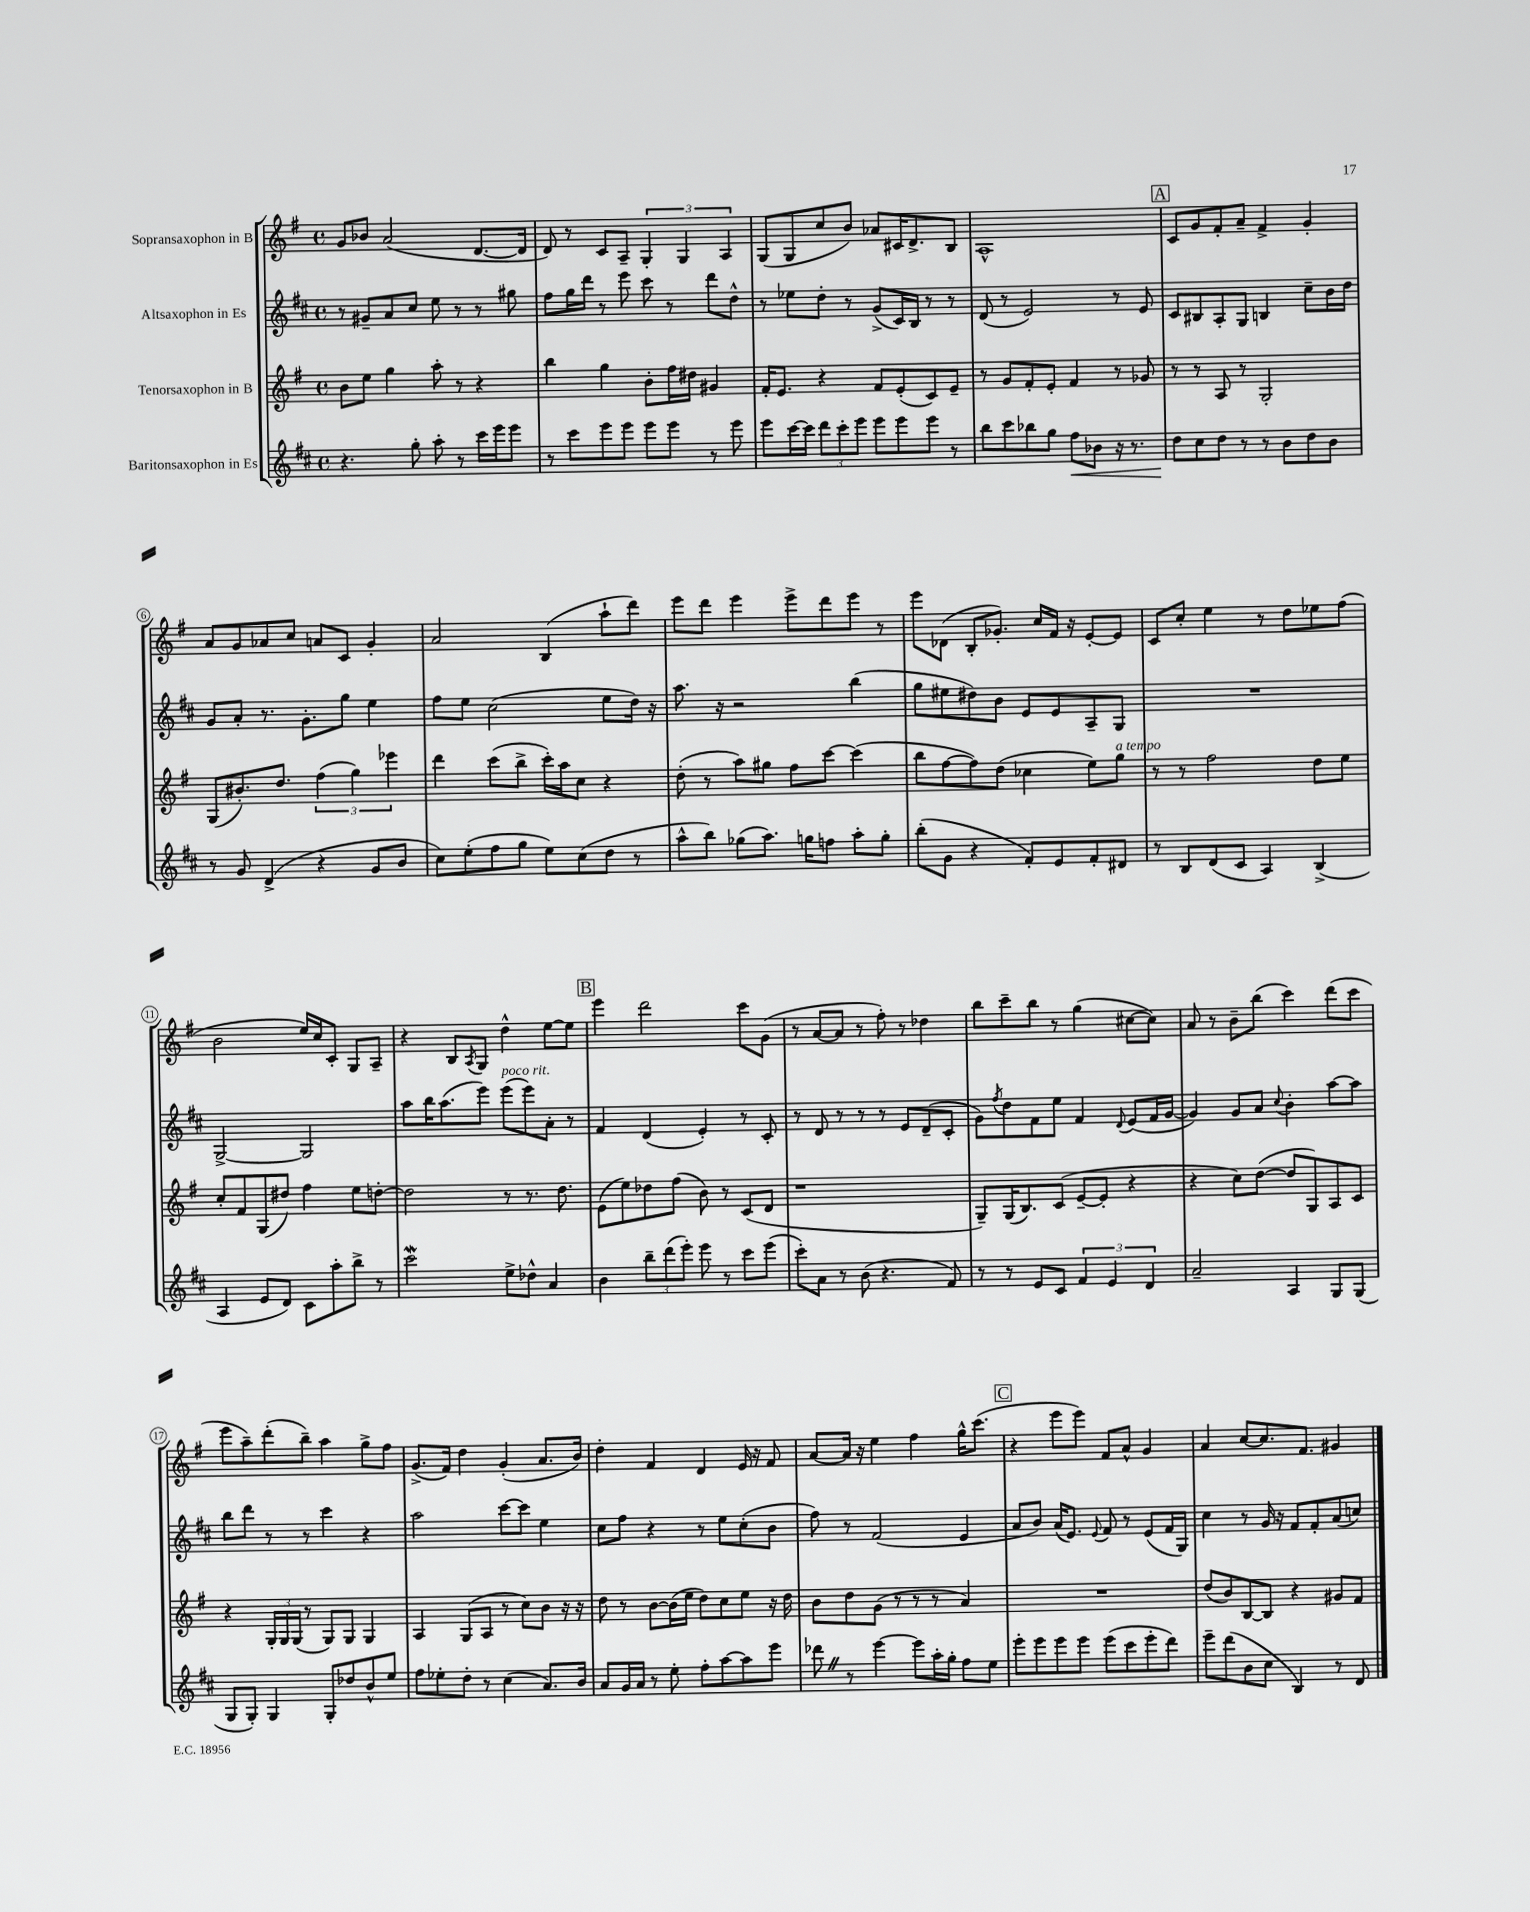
<<
\new StaffGroup <<
\new Staff = "s0" \with { instrumentName = "Sopransaxophon in B" } {
    \clef treble \key g \major \defaultTimeSignature \time 4/4
    g'8 bes'8 a'2( d'8.~ d'16 |
    d'8) r8 c'8 a8-- \tuplet 3/2 { g4-. g4 a4 } |
    g8( g8 c''8 b'8) aes'8 cis'16 d'8.-> b8 |
    a1-^ |
    \mark \markup { \box "A" } c'8 g'8 fis'8-. a'8-- fis'4-> g'4-. |
    a'8 g'8 aes'8 c''8 a'8 c'8 g'4-. |
    a'2 b4( a''8-! d'''8) |
    e'''8 d'''8 e'''4 e'''8-> d'''8 e'''8 r8 |
    e'''8 des'8( b8-. ges'8.-.) c''16 fis'16 r16 e'8~-. e'8 |
    c'8 c''8-. e''4 r8 d''8 ees''8 fis''8( |
    b'2 e''16) c''16 c'8-. g8 a8-- |
    r4 b8 \acciaccatura { a8 } g8 d''4-^ e''8~ e''8 |
    \mark \markup { \box "B" } e'''4 d'''2 c'''8 g'8( |
    r8 a'8~ a'8 r8 fis''8-.) r8 des''4 |
    b''8 c'''8-- b''8 r8 g''4( cis''8~ cis''8) |
    a'8 r8 b'8-- b''8( c'''4) d'''8( c'''8 |
    e'''8 a''8--) d'''8-.( b''8--) a''4 g''8-> fis''8 |
    g'8.->( fis'16) d''4 g'4-.( a'8. b'16) |
    d''4-. fis'4 d'4 e'16 r16 fis'8 |
    a'8~ a'16 r16 e''4 fis''4 g''16-^ c'''8.( |
    \mark \markup { \box "C" } r4 e'''8 e'''8) fis'8 a'8-^ g'4 |
    a'4 c''8~ c''8. fis'8. gis'4 \bar "|." |
}
\new Staff = "s1" \with { instrumentName = "Altsaxophon in Es" } {
    \clef treble \key d \major \defaultTimeSignature \time 4/4
    r8 gis'8-- a'8 cis''8 e''8 r8 r8 gis''8 |
    fis''8 g''16 d'''16 r8 e'''8 cis'''8 r8 d'''8 d''8-^ |
    r8 ees''8 d''8-. r8 g'8->( cis'16) b16 r8 r8 |
    d'8( r8 e'2) r8 e'8 |
    \mark \markup { \box "A" } cis'8 bis8 a8-. g8 b4 cis''8-- b'16 d''16 |
    g'8 a'8-. r8. g'8.-. g''8 e''4 |
    fis''8 e''8 cis''2( e''8 d''16) r16 |
    a''8. r16 r2 b''4( |
    g''8 eis''8 dis''8) b'8 e'8 e'8 a8-- g8 |
    R1 |
    g2~-> g2 |
    a''8 b''16 a''8.( e'''8) e'''8^\markup { \italic "poco rit." }( e'''8) a'8-. r8 |
    \mark \markup { \box "B" } fis'4 d'4( e'4-.) r8 cis'8-. |
    r8 d'8 r8 r8 r8 e'8 d'8--( cis'8-. |
    g'8) \acciaccatura { fis''8 } d''8 fis'8 e''8 fis'4 \appoggiatura { d'8 } e'8( fis'16 g'16~ |
    g'4) g'8 a'8 \appoggiatura { cis''8 } b'4-. a''8~ a''8 |
    b''8 d'''8 r8 r8 cis'''4 r4 |
    a''2 cis'''8~ cis'''8 e''4 |
    cis''8 fis''8 r4 r8 e''8 cis''8-.( b'8 |
    fis''8) r8 fis'2( e'4 |
    \mark \markup { \box "C" } a'8 b'8) a'16( e'8.) \appoggiatura { e'8 } fis'8 r8 e'8( fis'16 g16) |
    cis''4 r8 g'16 r16 fis'8 fis'8-. a'8( c''8) \bar "|." |
}
\new Staff = "s2" \with { instrumentName = "Tenorsaxophon in B" } {
    \clef treble \key g \major \defaultTimeSignature \time 4/4
    b'8 e''8 g''4 a''8-. r8 r4 |
    b''4 g''4 b'8-. fis''16 dis''16 gis'4 |
    fis'16-. e'8. r4 fis'8 e'8-.( c'8) e'8-- |
    r8 g'8 fis'8-. e'8-. fis'4 r8 ges'8 |
    \mark \markup { \box "A" } r8 r8 a8 r8 g2-. |
    g8( bis'8.-.) d''8. \tuplet 3/2 { fis''4( g''4) ees'''4 } |
    d'''4 c'''8( b''8-> c'''16-.) a''16 c''8 r4 |
    d''8-.( r8 a''8) gis''8 fis''8 c'''8~ c'''4( |
    b''8 fis''8~ fis''8) d''8( ces''4 e''8) g''8^\markup { \italic "a tempo" } |
    r8 r8 fis''2 d''8 e''8 |
    c''8-. fis'8 g8( dis''8) fis''4 e''8 d''8~-. |
    d''2 r8 r8. d''8. |
    \mark \markup { \box "B" } e'8( e''8) des''8 fis''8( b'8) r8 c'8( d'8 |
    r1 |
    g8--) g16( b8.) c'8( e'8~-- e'8-. r4 |
    r4 c''8) d''8~( d''8 g8) a8 c'8 |
    r4 \tuplet 3/2 { g16-. g16 g16( } r8 g8) g8 g4 |
    a4 g8( a8 r8 c''8) b'8 r16 r16 |
    d''8 r8 b'8~ b'16( e''16 d''8) c''8 e''8 r16 d''16 |
    b'8 d''8 g'8( r8 r8 r8 a'4) |
    \mark \markup { \box "C" } R1 |
    d''8( b'8) b8~ b8 r4 gis'8 fis'8 \bar "|." |
}
\new Staff = "s3" \with { instrumentName = "Baritonsaxophon in Es" } {
    \clef treble \key d \major \defaultTimeSignature \time 4/4
    r4. g''8-. a''8-. r8 cis'''16 e'''16 e'''8 |
    r8 cis'''8 e'''8 e'''8 e'''8 e'''8 r8 e'''8 |
    e'''8 cis'''16~ cis'''16 \tuplet 3/2 { d'''8 cis'''8-. e'''8 } e'''8 e'''8 e'''8 r8 |
    b''8 cis'''8 bes''8 g''8 fis''8\< bes'8 r16 r8. |
    \mark \markup { \box "A" } d''8\! cis''8 d''8 r8 r8 b'8 d''8 b'8 |
    r8 g'8 d'4->( r4 g'8 b'8 |
    cis''8) e''8-.( fis''8 g''8 e''8) cis''8( d''8 r8 |
    a''8-^ b''8) ges''8( a''8.) g''16 f''8 a''8-. g''8-. |
    b''8-.( g'8 r4 fis'8-.) e'8 fis'8-. dis'8 |
    r8 b8 d'8( cis'8 a4) b4->( |
    a4 e'8 d'8) cis'8 a''8-. b''8-> r8 |
    cis'''2\mordent e''8-> des''8-^ a'4 |
    \mark \markup { \box "B" } b'4 \tuplet 3/2 { b''8-- d'''8( e'''8-.) } e'''8 r8 cis'''8 e'''8( |
    cis'''8-.) a'8 r8 b'8( r4. fis'8) |
    r8 r8 e'8 cis'8 \tuplet 3/2 { fis'4 e'4 d'4 } |
    a'2-- a4 g8 g8( |
    g8 g8-.) g4 g8-. des''8 b'8-^ e''8 |
    fis''8 ees''8-. d''8-. r8 cis''4( a'8.) b'16 |
    a'8 g'16 a'16 r8 e''8-. fis''8-. a''8~ a''8 e'''8 |
    des'''8 \once \override BreathingSign.text = \markup { \musicglyph "scripts.caesura.straight" } \breathe r8 e'''4~ e'''8 a''16-. g''16-. fis''8 e''8 |
    \mark \markup { \box "C" } e'''8-. e'''8 e'''8 e'''8 e'''8( cis'''8 e'''8-. d'''8) |
    e'''8-- d'''8( b'8 cis''8 b4) r8 d'8 \bar "|." |
}
>>
>>
\layout { \context { \Score \override BarNumber.stencil = #(make-stencil-circler 0.1 0.3 ly:text-interface::print) } }
